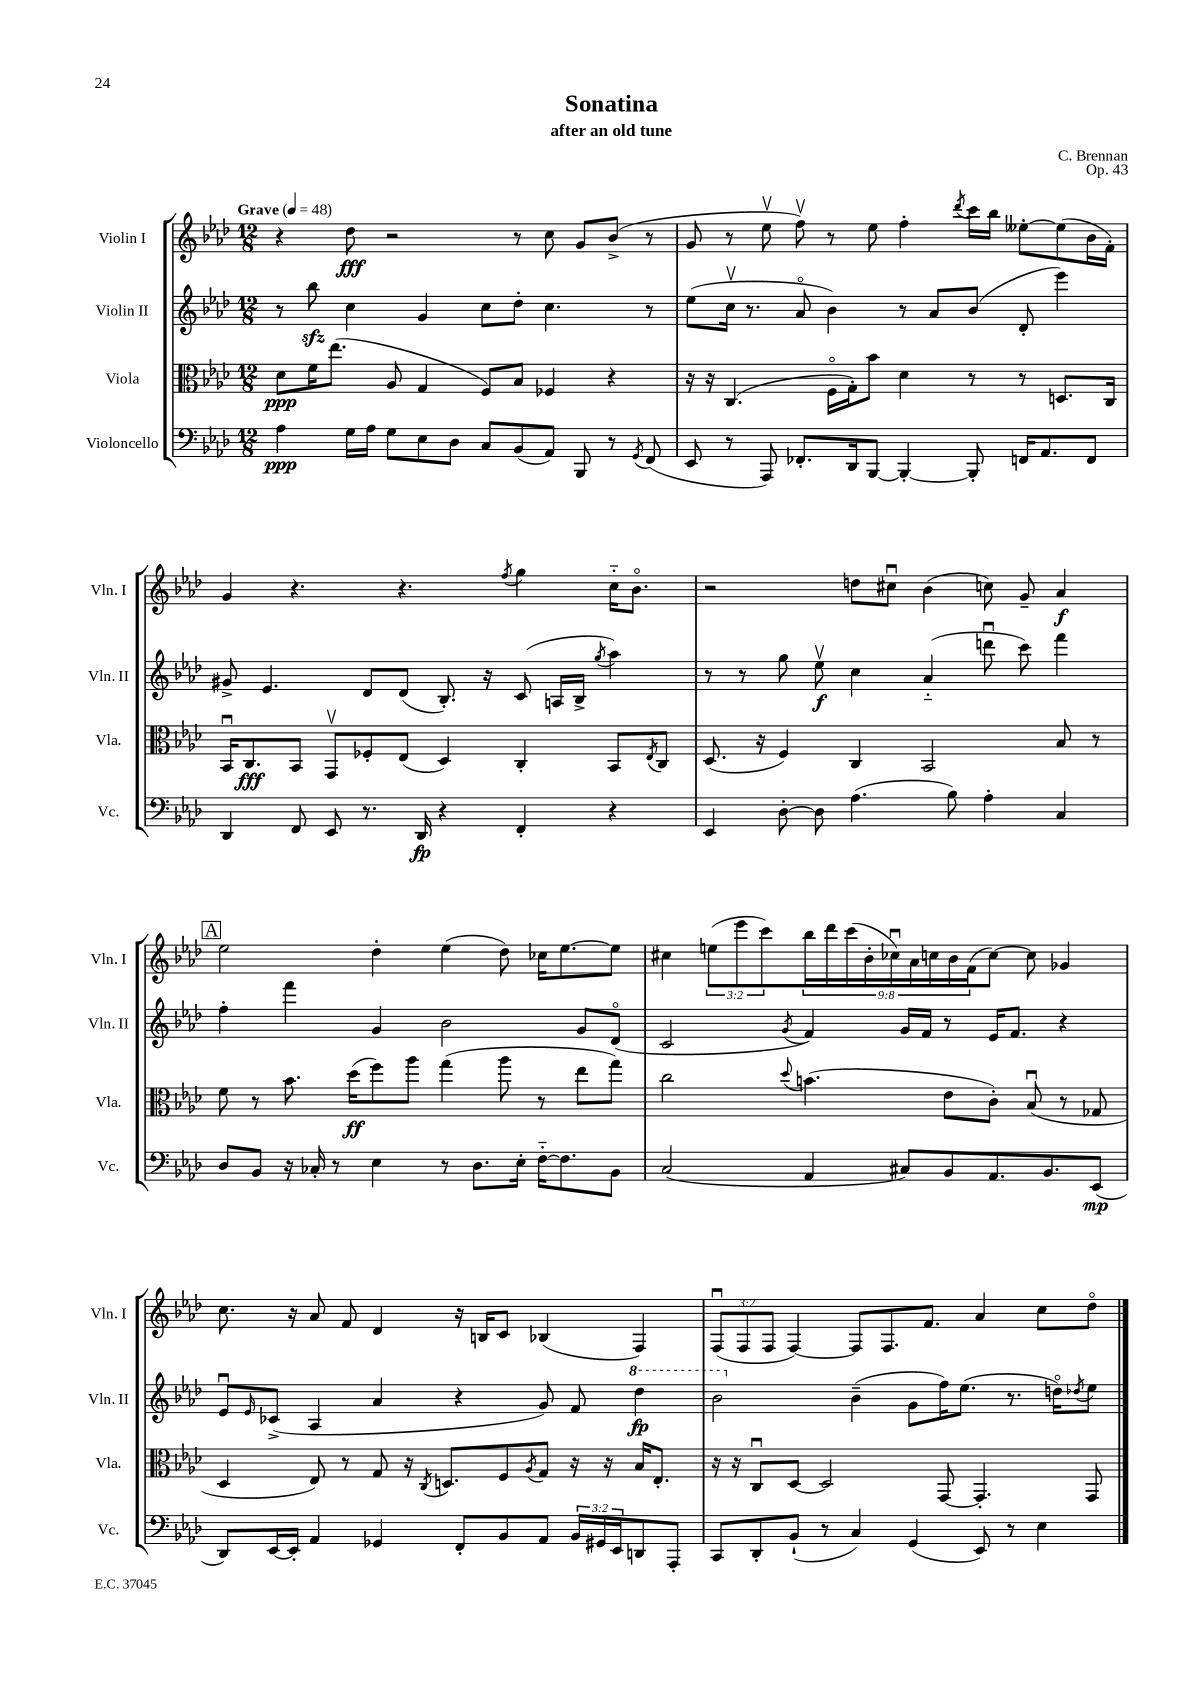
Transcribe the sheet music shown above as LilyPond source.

\header { title = "Sonatina" composer = "C. Brennan" subtitle = "after an old tune" opus = "Op. 43" }
<<
\new StaffGroup <<
\new Staff = "s0" \with { instrumentName = "Violin I" shortInstrumentName = "Vln. I" } {
    \clef treble \key aes \major \numericTimeSignature \time 12/8 \override Staff.TupletNumber.text = #tuplet-number::calc-fraction-text \tempo "Grave" 4 = 48
    r4 des''8\fff r2 r8 c''8 g'8 bes'8->( r8 |
    g'8 r8 ees''8\upbow f''8\upbow) r8 ees''8 f''4-. \acciaccatura { des'''8 } c'''16 bes''16 eeses''8~-. eeses''8( bes'16 f'16-.) |
    g'4 r4. r4. \acciaccatura { f''8 } g''4 c''16-_ bes'8.\flageolet |
    r2 d''8 cis''8\downbow bes'4( c''8) g'8-- aes'4\f |
    \mark \markup { \box "A" } ees''2 des''4-. ees''4( des''8) ces''16 ees''8.~ ees''8 |
    cis''4 \tuplet 3/2 { e''8( ees'''8 c'''8) } \tuplet 9/8 { bes''16 des'''16 c'''16( bes'16-. ces''16\downbow) aes'16 c''16 bes'16 f'16( } c''8~) c''8 ges'4 |
    c''8. r16 aes'8 f'8 des'4 r16 b16 c'8 bes4( f4) |
    \tuplet 3/2 { f8\downbow( f8 f8 } f4~) f8 f8. f'8. aes'4 c''8 des''8\flageolet \bar "|." |
}
\new Staff = "s1" \with { instrumentName = "Violin II" shortInstrumentName = "Vln. II" } {
    \clef treble \key aes \major \numericTimeSignature \time 12/8
    r8 bes''8\sfz c''4 g'4 c''8 des''8-. c''4. r8 |
    ees''8( c''16\upbow r8. aes'8\flageolet bes'4) r8 aes'8 bes'8( des'8-. ees'''4) |
    gis'8-> ees'4. des'8 des'8( bes8.-.) r16 c'8( a16 bes16-> \acciaccatura { g''8 } aes''4) |
    r8 r8 g''8 ees''8\upbow\f c''4 aes'4-_( d'''8\downbow c'''8) f'''4 |
    \mark \markup { \box "A" } f''4-. f'''4 g'4 bes'2 g'8 des'8\flageolet( |
    c'2 \acciaccatura { g'8 } f'4) g'16 f'16 r8 ees'16 f'8. r4 |
    ees'8\downbow \grace { ees'16 } ces'8->( aes4 aes'4 r4 g'8) f'8 \ottava #1 des'''4\fp |
    bes''2 \ottava #0 bes'4--( g'8 f''16) ees''8.( r8. d''16\flageolet) \acciaccatura { des''8 } ees''8 \bar "|." |
}
\new Staff = "s2" \with { instrumentName = "Viola" shortInstrumentName = "Vla." } {
    \clef alto \key aes \major \numericTimeSignature \time 12/8
    des'8\ppp f'16 ees''8.( aes8 g4 f8) bes8 fes4 r4 |
    r16 r16 c4.( f16\flageolet g16-.) bes'8 des'4 r8 r8 d8. c16 |
    bes,16\downbow c8.\fff bes,8 g,8\upbow fes8-. ees8( des4) c4-. bes,8 \acciaccatura { ees8 } c8 |
    des8.( r16 f4) c4 bes,2 bes8 r8 |
    \mark \markup { \box "A" } f'8 r8 bes'8. des''16\ff( f''8) aes''8 g''4( aes''8 r8 ees''8 g''8) |
    c''2 \appoggiatura { des''8 } b'4.( ees'8 c'8-.) bes8\downbow( r8 ges8 |
    des4 ees8) r8 g8 r16 \acciaccatura { c8 } d8. f8 \acciaccatura { aes8 } g8 r16 r16 bes16 ees8.-. |
    r16 r16 c8\downbow des8~ des2 g,8~ g,4.-. g,8 \bar "|." |
}
\new Staff = "s3" \with { instrumentName = "Violoncello" shortInstrumentName = "Vc." } {
    \clef bass \key aes \major \numericTimeSignature \time 12/8 \override Staff.TupletNumber.text = #tuplet-number::calc-fraction-text
    aes4\ppp g16 aes16 g8 ees8 des8 c8 bes,8( aes,8) bes,,8 r8 \acciaccatura { g,8 } f,8( |
    ees,8 r8 aes,,8) fes,8.-. des,16 bes,,8~ bes,,4~-. bes,,8-. f,16 aes,8. f,8 |
    des,4 f,8 ees,8 r8. des,16\fp r4 f,4-. r4 |
    ees,4 des8~-. des8 aes4.( bes8) aes4-. c4 |
    \mark \markup { \box "A" } des8 bes,8 r16 ces16-. r8 ees4 r8 des8. ees16-. f16~-_ f8. bes,8 |
    c2( aes,4 cis8) bes,8 aes,8. bes,8. ees,8\mp( |
    des,8) ees,16~ ees,16-. aes,4 ges,4 f,8-. bes,8 aes,8 \tuplet 3/2 { bes,16 gis,16 ees,16 } d,8 aes,,8-. |
    c,8 des,8-. bes,8-!( r8 c4) g,4( ees,8) r8 ees4 \bar "|." |
}
>>
>>
\layout { \context { \Score \remove "Bar_number_engraver" } }
